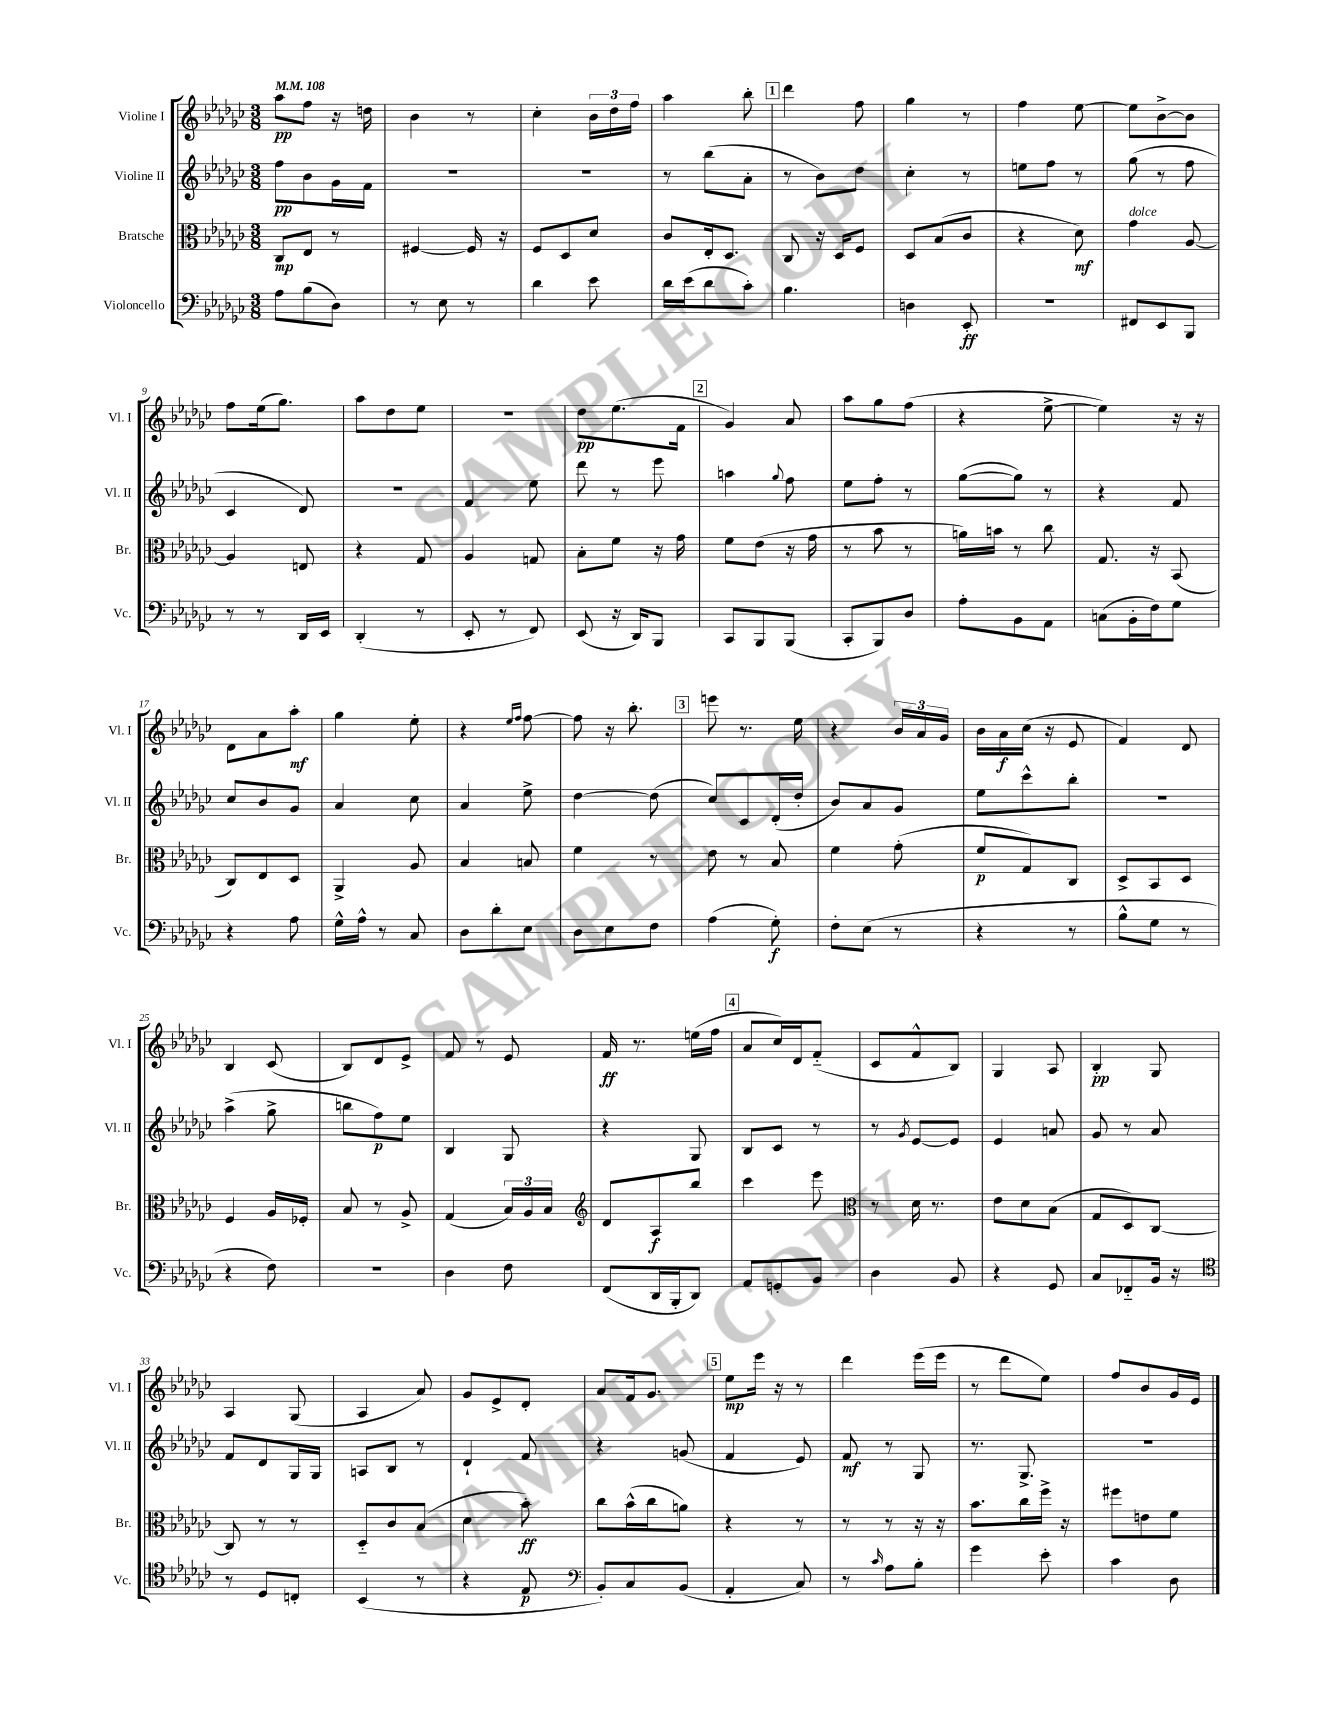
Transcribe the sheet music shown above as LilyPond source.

<<
\new StaffGroup <<
\new Staff = "s0" \with { instrumentName = "Violine I" shortInstrumentName = "Vl. I" } {
    \clef treble \key ges \major \numericTimeSignature \time 3/8 \tempo 4 = 108
    aes''8\pp f''8 r16 d''16 |
    bes'4 r8 |
    ces''4-. \tuplet 3/2 { bes'16 des''16 f''16 } |
    aes''4 bes''8-. |
    \mark \markup { \box "1" } des'''4 f''8 |
    ges''4 r8 |
    f''4 ees''8~ |
    ees''8 bes'8~-> bes'8 |
    f''8 ees''16( ges''8.) |
    aes''8 des''8 ees''8 |
    r4. |
    des''8\pp ees''8.( f'16 |
    \mark \markup { \box "2" } ges'4) aes'8 |
    aes''8 ges''8 f''8( |
    r4 ees''8~-> |
    ees''4) r16 r16 |
    des'8 aes'8 aes''8-.\mf |
    ges''4 ees''8-. |
    r4 \grace { ees''16 f''16 } f''8~ |
    f''8 r16 bes''8.-. |
    \mark \markup { \box "3" } e'''8 r8. ees''16 |
    r4 \tuplet 3/2 { bes'16 aes'16 ges'16 } |
    bes'16 aes'16\f ces''16( r16 ees'8 |
    f'4) des'8 |
    bes4 ces'8( |
    bes8) des'8 ees'8-> |
    f'8 r8 ees'8 |
    f'16\ff r8. e''16( f''16 |
    \mark \markup { \box "4" } aes'8 ces''16) des'16 f'8-_( |
    ces'8 f'8-^ bes8) |
    ges4 aes8 |
    bes4-.\pp ges8 |
    aes4 ges8( |
    aes4 aes'8) |
    ges'8 ees'8-> des'8-. |
    aes'8 f'16 ges'8. |
    \mark \markup { \box "5" } ees''8\mp ees'''16 r16 r8 |
    des'''4 ees'''16( ees'''16 |
    r8 des'''8 ees''8) |
    f''8 bes'8 ges'16 ees'16 \bar "|." |
}
\new Staff = "s1" \with { instrumentName = "Violine II" shortInstrumentName = "Vl. II" } {
    \clef treble \key ges \major \numericTimeSignature \time 3/8
    f''8\pp bes'8 ges'16 f'16 |
    R4. |
    R4. |
    r8 bes''8( aes'8-. |
    \mark \markup { \box "1" } r8 bes'8) des''8 |
    ces''4-. r8 |
    e''8 f''8 r8 |
    ges''8( r8 f''8 |
    ces'4 des'8) |
    r4. |
    f'4 ees''8 |
    des'''8 r8 ees'''8 |
    \mark \markup { \box "2" } a''4 \appoggiatura { ges''8 } f''8 |
    ees''8 f''8-. r8 |
    ges''8~( ges''8) r8 |
    r4 f'8 |
    ces''8 bes'8 ges'8 |
    aes'4 ces''8 |
    aes'4 ees''8-> |
    des''4~ des''8( |
    \mark \markup { \box "3" } ces''8) ces'8 des'16-.( des''16-. |
    bes'8) aes'8 ges'8 |
    ees''8 ces'''8-^ bes''8-. |
    R4. |
    aes''4->( ges''8-> |
    b''8 f''8\p) ees''8 |
    bes4 ges8 |
    r4 ges8 |
    \mark \markup { \box "4" } bes8 ces'8 r8 |
    r8 \acciaccatura { ges'8 } ees'8~ ees'8 |
    ees'4 a'8 |
    ges'8 r8 aes'8 |
    f'8 des'8 ges16 ges16 |
    a8 bes8 r8 |
    des'4-! f'8 |
    r4 g'8( |
    \mark \markup { \box "5" } f'4 ees'8) |
    f'8\mf r8 ges8 |
    r8. ges8.-> |
    R4. \bar "|." |
}
\new Staff = "s2" \with { instrumentName = "Bratsche" shortInstrumentName = "Br." } {
    \clef alto \key ges \major \numericTimeSignature \time 3/8
    ces8\mp ees8 r8 |
    fis4~ fis16 r16 |
    f8 des8 des'8 |
    ces'8 ees16-. des8. |
    \mark \markup { \box "1" } ces8 r16 des16 f8 |
    des8 bes8( ces'8 |
    r4 des'8\mf) |
    ges'4^\markup { \italic "dolce" } aes8~ |
    aes4 e8 |
    r4 ges8 |
    aes4 g8 |
    bes8-. f'8 r16 ges'16 |
    \mark \markup { \box "2" } f'8 ees'8( r16 ges'16 |
    r8 bes'8 r8 |
    a'16) b'16 r8 ces''8 |
    ges8. r16 bes,8( |
    ces8) ees8 des8 |
    aes,4-> aes8 |
    bes4 b8 |
    f'4 r8 |
    \mark \markup { \box "3" } ees'8 r8 bes8 |
    f'4 ges'8-.( |
    f'8\p ges8) ces8 |
    des8-> bes,8 des8 |
    f4 aes16 fes16-. |
    bes8 r8 aes8-> |
    ges4( \tuplet 3/2 { bes16) aes16 bes16 } |
    \clef treble des'8 aes8\f bes''8 |
    \mark \markup { \box "4" } ces'''4 ees'''8 |
    \clef alto r8 des'16 r8. |
    ees'8 des'8 bes8( |
    ges8 des8) ces8~ |
    ces8 r8 r8 |
    des8-_ ces'8 bes8( |
    des'4 bes'8-.\ff) |
    ces''8 bes'16-^( ces''16 a'8) |
    \mark \markup { \box "5" } r4 r8 |
    r8 r8 r16 r16 |
    bes'8. ces''16 f''16-> r16 |
    fis''8 e'8 f'8 \bar "|." |
}
\new Staff = "s3" \with { instrumentName = "Violoncello" shortInstrumentName = "Vc." } {
    \clef bass \key ges \major \numericTimeSignature \time 3/8
    aes8 bes8( des8) |
    r8 ees8 r8 |
    des'4 ees'8 |
    des'16 ees'16( des'8 ces'8-.) |
    \mark \markup { \box "1" } bes4. |
    d4 ees,8-.\ff |
    R4. |
    fis,8 ees,8 bes,,8 |
    r8 r8 des,16 ees,16 |
    des,4-.( r8 |
    ees,8-. r8 f,8) |
    ees,8( r16 des,16) bes,,8 |
    \mark \markup { \box "2" } ces,8 bes,,8 bes,,8( |
    ces,8-. bes,,8) des8 |
    aes8-. bes,8 aes,8 |
    c8( bes,16-. f16) ges8 |
    r4 aes8 |
    ges16-^ aes16-^ r8 ces8 |
    des8 des'8-. ees8 |
    des8 ees8 f8 |
    \mark \markup { \box "3" } aes4( ges8-.\f) |
    f8-. ees8( r8 |
    r4 r8 |
    bes8-^ ges8 r8 |
    r4 f8) |
    r4. |
    des4 f8 |
    f,8( des,16 bes,,16-. des,8) |
    \mark \markup { \box "4" } aes,8 g,8-. bes,8 |
    des4 bes,8 |
    r4 ges,8 |
    ces8 fes,8-_ bes,16 r16 |
    \clef tenor r8 des8 c8-. |
    bes,4( r8 |
    r4 ees8\p |
    \clef bass bes,8-.) ces8 bes,8( |
    \mark \markup { \box "5" } aes,4-. ces8) |
    r8 \grace { ces'16 } aes8 bes8-. |
    ges'4 ees'8-. |
    ces'4 des8 \bar "|." |
}
>>
>>
